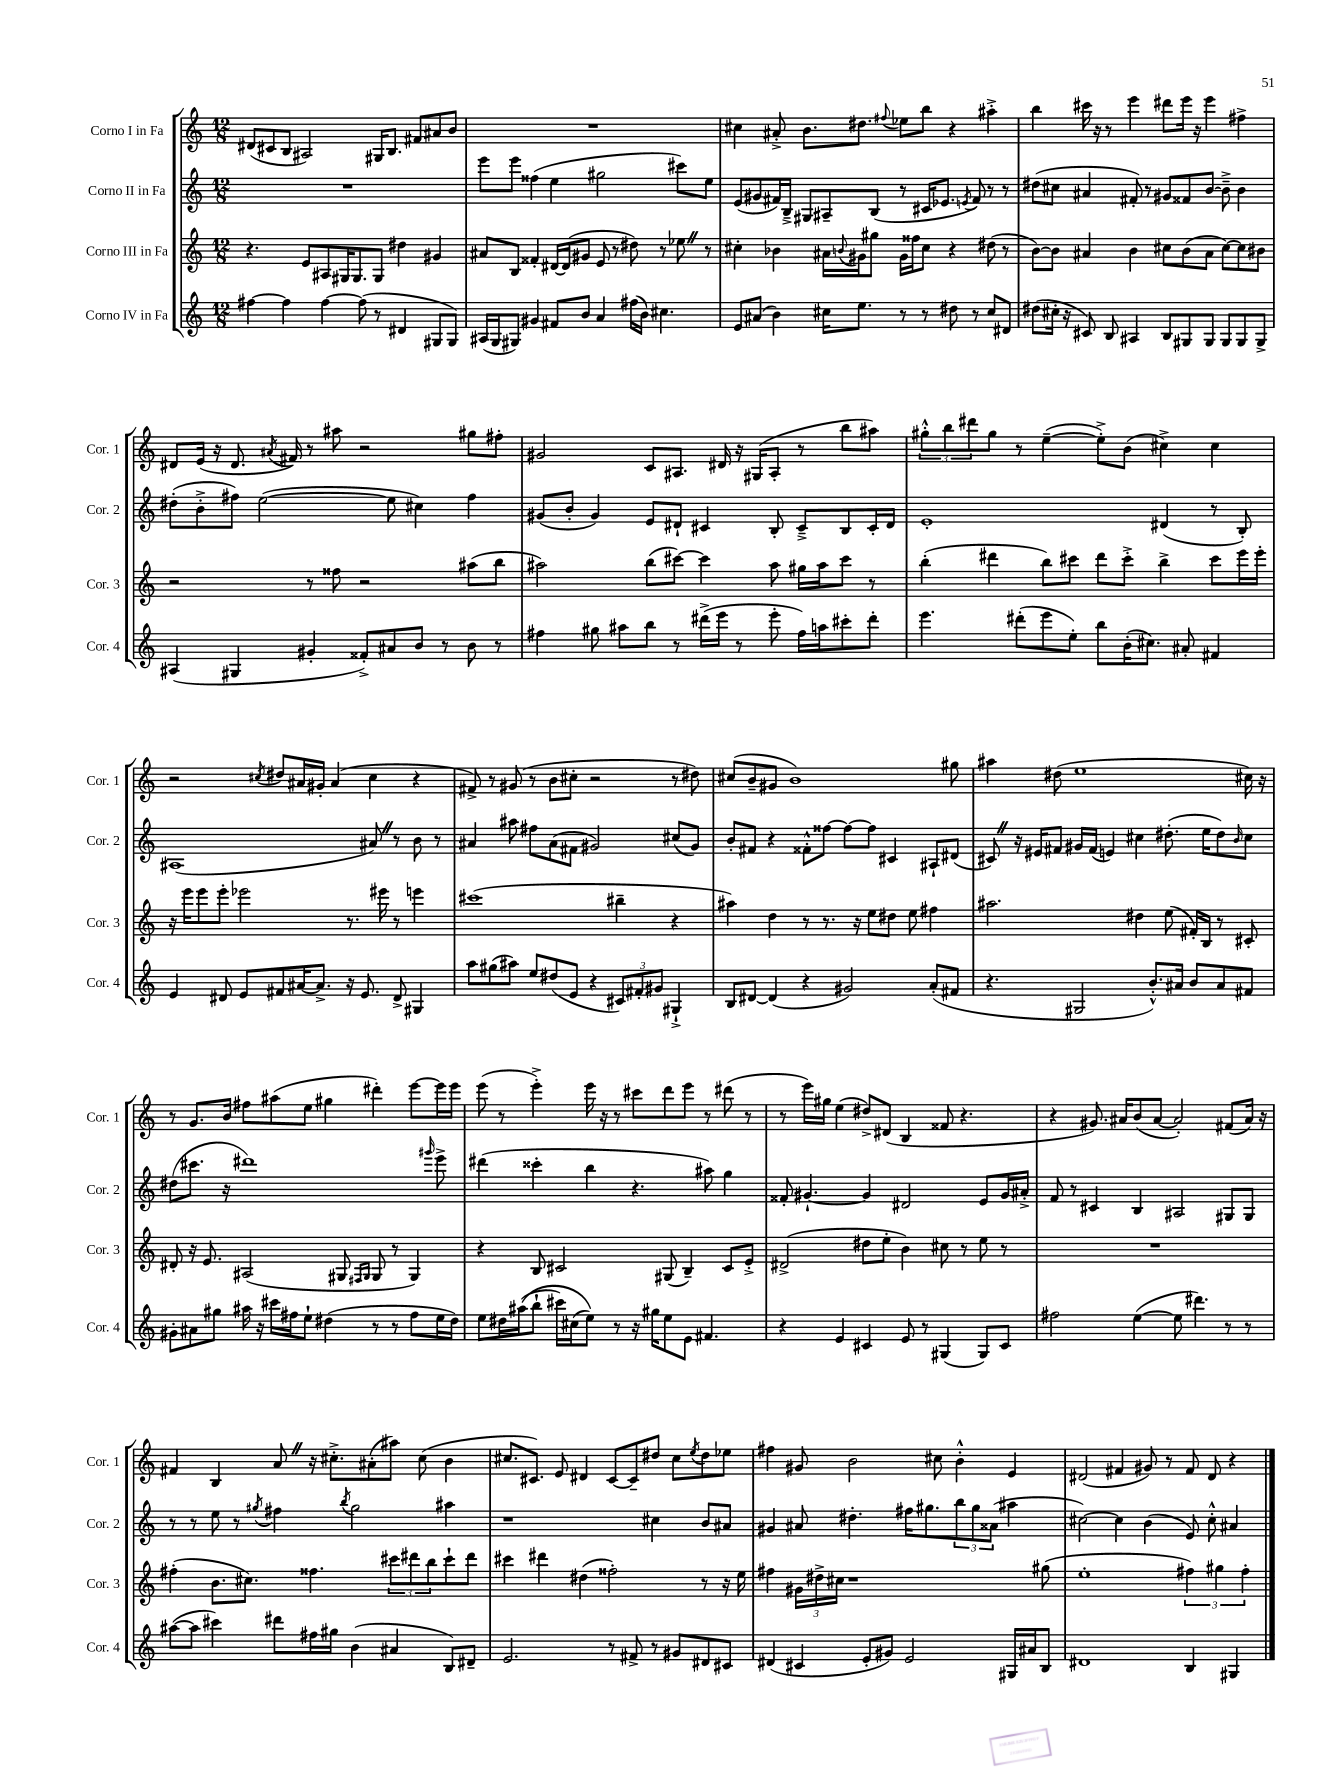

**kern	**kern	**kern	**kern
*staff4	*staff3	*staff2	*staff1
*clefG2	*clefG2	*clefG2	*clefG2
*k[]	*k[]	*k[]	*k[]
*M12/8	*M12/8	*M12/8	*M12/8
[4ff#	4.r	1.r	(8d#
.	.	.	8c#
4ff#]	.	.	8B
.	8e	.	2A#)
[4ff#	8A#	.	.
.	16G#	.	.
.	8.G#	.	.
(8ff#]	.	.	.
8r	8G#	.	16G#
.	.	.	8.B
4d#	4dd#	.	.
.	.	.	8f#
8G#	4g#	.	8a#
8G#)	.	.	8b
=	=	=	=
(16A#	8a#	8eee	1.r
16G	.	.	.
8G#)	8B	8eee	.
4g#	4f##'	(4ff##	.
8f#	[16d#	4ee	.
.	(16d#]	.	.
8b	8g#	.	.
4a	8e	2gg#	.
.	8r	.	.
(16ff#	8dd#)	.	.
16b)	.	.	.
4.cc#	8r	.	.
.	8ee-	8ccc#)	.
.	8r	8ee	.
=	=	=	=
8e	4cc#'	(8e	4cc#
(8a#	.	8g#	.
4b)	4b-	16f#)	8a#'^
.	.	16B~^	.
.	.	8G#	8.b
16cc#	16a#	8A#~	.
.	8qqb	.	.
8.ee	16g#	.	8.dd#
.	8gg#	(8B	.
.	.	.	8qqff#
8r	16g#	8r	8ee-
.	16ff##	.	.
8r	8cc#	16c#	8bb
.	.	8.e-	.
8dd#	4r	.	4r
.	.	8qe	.
8r	.	8f#)	.
8cc#	(8dd#	8r	4aa#'^
8d#	8r	8r	.
=	=	=	=
(8dd#	[8b)	(8dd#	4bb
16cc#'	8b]	8cc#	.
16r	.	.	.
8c#)	4a#	4a#	16ccc#
.	.	.	16r
8B	.	.	8r
4A#	4b	8f#')	4eee
.	.	8r	.
8B	8cc#	8g#	8ddd#
8G#	(8b	8f##	16eee
.	.	.	16r
8G#	8a#	[8b	4eee
8G#	[8cc#)	8b~^]	.
8G#	8cc#]	4b	4ff#^
8G#^	8b#	.	.
=	=	=	=
(4A#	2r	(8dd#'	8d#
.	.	8b'^	(16e
.	.	.	16r
4G#	.	8ff#)	8.d#
.	.	([2ee	.
.	.	.	8qa#
.	.	.	16f#)
4g#'	8r	.	8r
.	8ff##	.	8aa#
8f##'^)	2r	.	2r
8a#	.	8ee]	.
8b	.	4cc#)	.
8r	.	.	.
8b	(8aa#	4ff#	8gg#
8r	8bb	.	8ff#'
=	=	=	=
4ff#	2aa#)	(8g#	2g#
.	.	8b'	.
8gg#	.	4g#)	.
8aa#	.	.	.
8bb	(8bb	8e	8c
8r	[8ccc#)	8d#`	8.A#
(16ddd#^	4ccc#]	4c#	.
16eee	.	.	16d#
8r	.	.	16r
.	.	.	(16G#
8eee'	8aa#	8B'	8A#'
16ff#)	16gg#	8c#~^	8r
16aa	16aa#	.	.
8ccc#'	8ccc#	8B	8bb
8ddd#'	8r	16c#'	8aa#)
.	.	16d#	.
=	=	=	=
4.eee	(4bb'	1e'	12gg#'^^
.	.	.	12bb
.	.	.	12ddd#
.	4ddd#	.	8gg#
(8ddd#'	.	.	8r
8eee	8bb)	.	([4ee~
8ee')	8ccc#	.	.
8bb	8ddd#	.	8ee'^])
(16b'	8ccc#'^	.	(8b
8.cc#)	.	.	.
.	4bb^	(4d#	4cc#^)
8a#'	.	.	.
4f#	8ccc#	8r	4cc#
.	16eee	8B')	.
.	16eee'	.	.
=	=	=	=
4e	16r	(1A#	2r
.	16eee	.	.
.	8eee	.	.
8d#	8eee'	.	.
8e	2eee-	.	.
.	.	.	8qcc#
8f#	.	.	8dd#
[16a#	.	.	16a#
8.a#^]	.	.	16g#'
.	.	.	(4a#
16r	8.r	.	.
8.e	.	.	.
.	.	8a#)	4cc#
.	16eee#	.	.
8d#^	8r	8r	.
4G#	4eee	8b	4r
.	.	8r	.
=	=	=	=
8aa	(1ccc#	4a#	8f#^)
(8gg#	.	.	8r
8aa#)	.	8aa#	(8g#
8ee	.	8ff#	8r
(8dd#	.	(8a#	8b
8e	.	8f#	8cc#'
4r	.	2g#)	2r
12c#)	4bb#~	.	.
12f#'	.	.	.
12g#	.	.	.
4G#`^	4r	(8cc#	8r
.	.	8g#)	8dd#)
=	=	=	=
8B	4aa#)	8b'	(8cc#
[8d#	.	8f#	8b~
(4d#]	4dd	4r	8g#
.	.	.	1b)
4r	8r	8f##'^^	.
.	8.r	[8ff##	.
2g#)	.	8ff##_	.
.	16r	.	.
.	8ee	8ff##]	.
.	8dd#	4c#	.
.	8ee	.	.
(8a'	4ff#	8A#`	.
8f#	.	(8d#	8gg#
=	=	=	=
4.r	2.aa#	8c#)	4aa#
.	.	16r	.
.	.	16e#	.
.	.	8f#	(8dd#
2G#	.	16g#	1ee
.	.	(16f#	.
.	.	4e)	.
.	4dd#	4cc#	.
8.b'^^)	.	.	.
.	(8ee	(8.dd#'	.
16a#	.	.	.
8b	16f#')	.	.
.	16B	16ee	.
8a#	8r	8dd#)	.
.	.	16qqb	.
8f#	8c#'	8cc#	16cc#)
.	.	.	16r
=	=	=	=
8g#'	8d#'	(8dd#	8r
8a#	16r	8.ccc#	8.g
.	8.e	.	.
8gg#	.	.	.
.	.	16r	16b
16aa#	(2A#	1ddd#)	8ff#
16r	.	.	.
16ccc#	.	.	(8aa#
16ff#	.	.	.
8ee`	.	.	8ee
(4dd#	.	.	4gg#
.	8G#	.	.
.	16qqF#	.	.
.	16qqG#	.	.
8r	8G#	.	4ddd#')
8r	8r	.	.
8ff#	4G#)	.	[8eee
.	.	16qqggg#	.
16ee	.	8eee^	16eee]
16dd#)	.	.	16eee
=	=	=	=
8ee	4r	(4ddd#	(8eee
16dd#	.	.	8r
&((16aa#	.	.	.
8bb`	8B	4ccc##'	4eee'^)
16ccc#)	2c#	.	.
(16cc#	.	.	.
8ee)&)	.	4bb	16eee
.	.	.	16r
8r	.	.	8r
16r	.	4.r	8ccc#
16gg#	.	.	.
8ee	(8G#	.	8ddd
8e	4B~)	.	8eee
4.f#	.	8aa#)	8r
.	8c#	4gg	(8ddd#
.	8e'^	.	8r
=	=	=	=
4r	(2d#^	8f##'	8r
.	.	[4.g#`	16eee)
.	.	.	16gg#
4e	.	.	(4ee
4c#	8dd#	4g#]	8dd#^)
.	8ee'	.	(8d#
8e	4b)	2d#	4B
8r	.	.	.
(4G#	8cc#	.	8f##
.	8r	.	4.r
8G#)	8ee	8e	.
8c#	8r	16g#	.
.	.	16a#'^	.
=	=	=	=
2ff#	1.r	8f	4r
.	.	8r	.
.	.	4c#	8.g#)
.	.	.	16a#
([4ee	.	4B	(8b
.	.	.	[8a#
8ee]	.	2A#	2a#'])
4.ddd#)	.	.	.
8r	.	8G#	(8f#
8r	.	8G#	16a#)
.	.	.	16r
=	=	=	=
([8aa#	(4ff#'	8r	4f#
8aa#]	.	8r	.
4ccc#)	8.b	8ee	4B
.	.	8r	.
.	8.cc#)	.	.
.	.	8qgg#	.
8ddd#	.	4ff#	8a
16ff#	4.ff##	.	16r
16gg#	.	.	8.cc#'^
.	.	8qbb	.
(4b	.	2gg#	.
.	.	.	(8a#'
4a#	12ccc#	.	8aa#)
.	12ddd#	.	.
.	.	.	(8cc#
.	12bb	.	.
8B)	8ccc#`	4aa#	4b
8d#~	8ddd#	.	.
=	=	=	=
2.e	4ccc#	1r	8.cc#
.	.	.	8.c#)
.	4ddd#	.	.
.	.	.	8e
.	(4dd#	.	4d#
8r	2ff##')	.	[8c#
8f#^	.	.	8c#~]
8r	.	4cc#	8dd#
8g#	.	.	8cc#
.	.	.	8qee
8d#	8r	8b	8dd#
8c#	16r	8a#	8ee-
.	16ee	.	.
=	=	=	=
(4d#	4ff#	4g#	4ff#
4c#	24g#	8a#	8g#
.	24dd#^	.	.
.	24cc#	.	.
.	1r	4.dd#'	2b
8e'	.	.	.
8g#)	.	.	.
2e	.	16ff#	.
.	.	8.gg#	.
.	.	.	8cc#
.	.	12bb	4b'^^
.	.	12gg#	.
.	.	(12a##	.
16G#	.	4aa#	4e
16a#	.	.	.
8B	(8gg#	.	.
=	=	=	=
1d#	1ee'	[2cc#)	(2d#
.	.	4cc#]	4f#
.	.	(4b	8g#)
.	.	.	8r
4B	6ff#)	8e)	8f#
.	.	8cc#'^^	8d#
.	6gg#	.	.
4G#	.	4a#	4r
.	6ff#'	.	.
==	==	==	==
*-	*-	*-	*-
